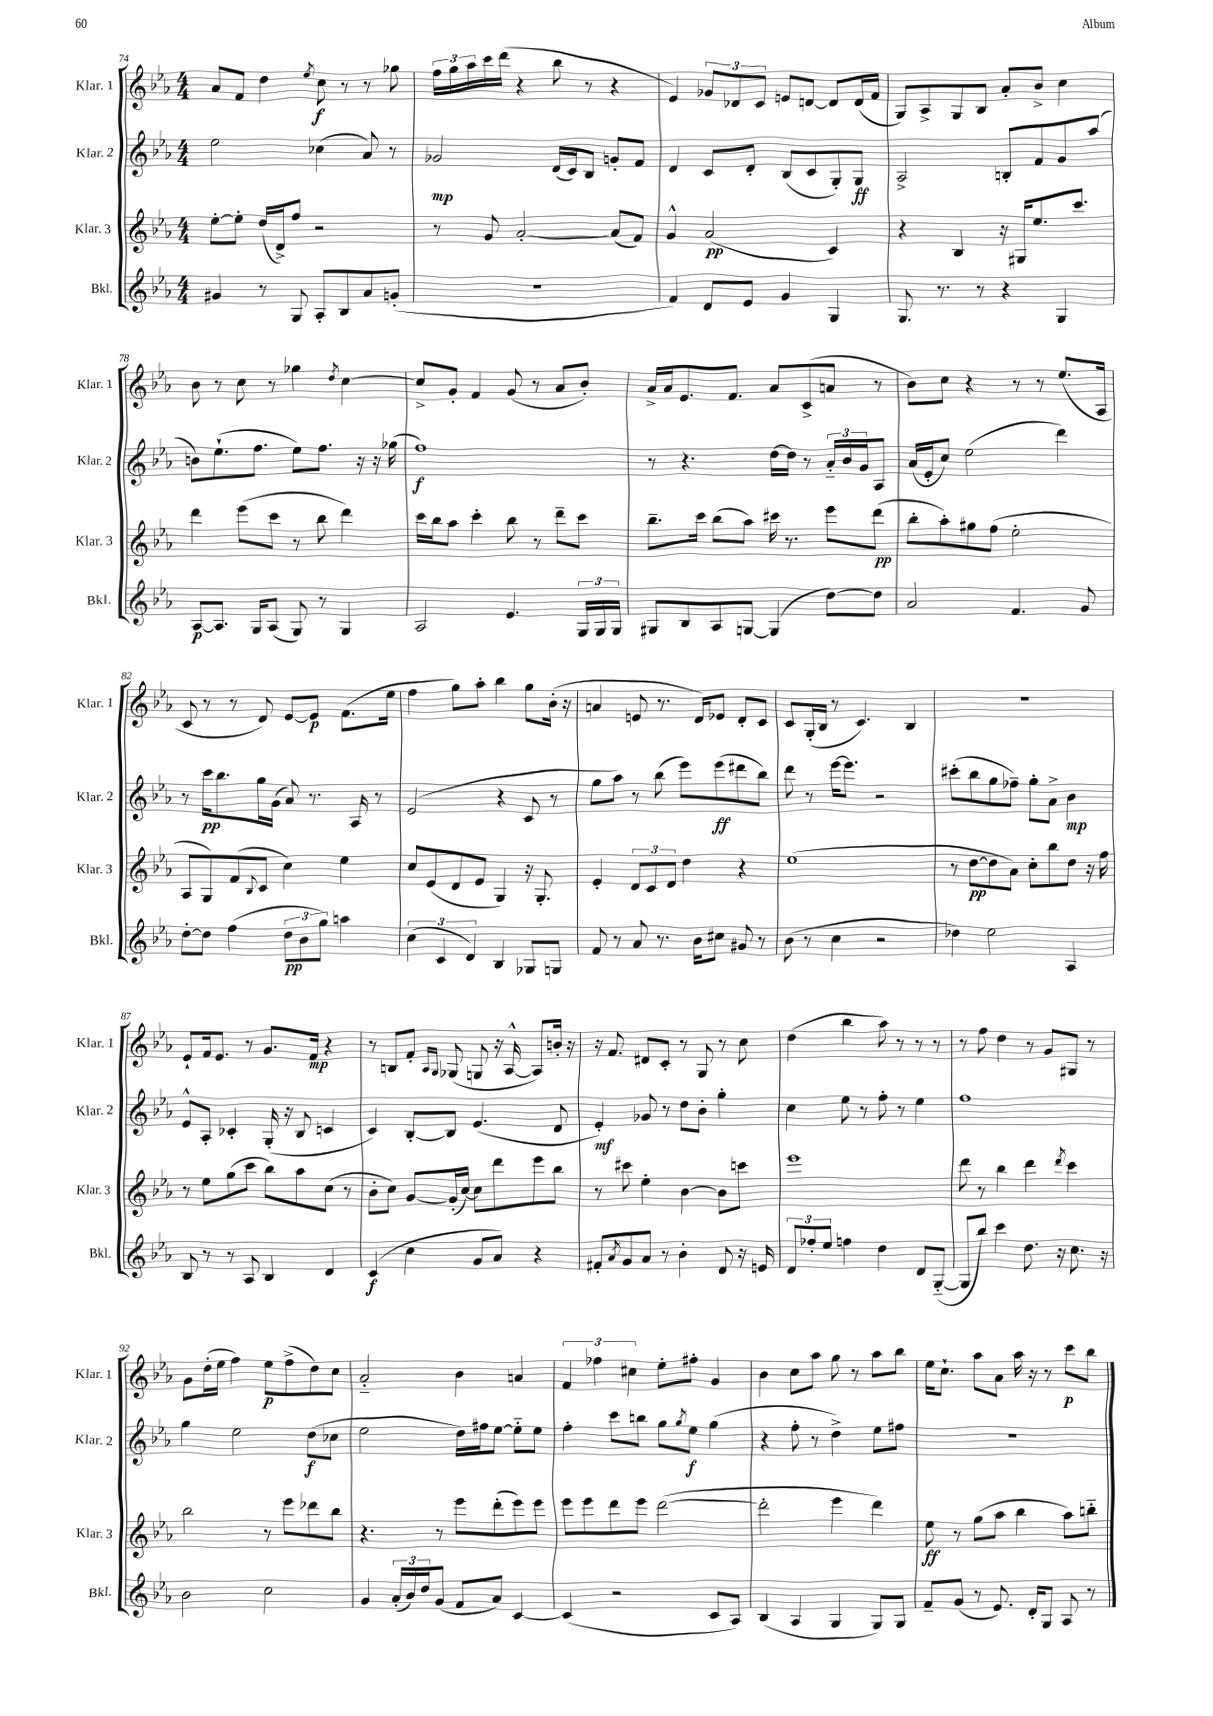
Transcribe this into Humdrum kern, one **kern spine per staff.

**kern	**dynam	**kern	**dynam	**kern	**dynam	**kern	**dynam
*part4	*part4	*part3	*part3	*part2	*part2	*part1	*part1
*staff4	*staff4	*staff3	*staff3	*staff2	*staff2	*staff1	*staff1
*I"Bkl.	*	*I"Klar. 3	*	*I"Klar. 2	*	*I"Klar. 1	*
*I'Bkl.	*	*I'Klar. 3	*	*I'Klar. 2	*	*I'Klar. 1	*
*clefG2	*	*clefG2	*	*clefG2	*	*clefG2	*
*k[b-e-a-]	*	*k[b-e-a-]	*	*k[b-e-a-]	*	*k[b-e-a-]	*
*M4/4	*	*M4/4	*	*M4/4	*	*M4/4	*
=74	=74	=74	=74	=74	=74	=74	=74
4g#X/	.	[8ee-'\L	.	2ee-\	.	8a-/L	.
.	.	8ee-'\J]	.	.	.	8f/J	.
8r	.	(16dd/LL	.	.	.	4dd\	.
.	.	16d^/J)	.	.	.	.	.
8G/	.	8ff/J	.	.	.	.	.
.	.	.	.	.	.	8qee-/	.
8A-'/L	.	2r	.	(4cc-X\	.	8cc\	f
8B-/	.	.	.	.	.	8r	.
8a-/	.	.	.	8a-/)	.	8r	.
(8gn'/J	.	.	.	8r	.	8gg-X\	.
=75	=75	=75	=75	=75	=75	=75	=75
1r	.	8r	.	2g-X/	mp	24ff\LL	.
.	.	.	.	.	.	24gg\	.
.	.	.	.	.	.	24aa-\	.
.	.	8g/	.	.	.	16ccc\	.
.	.	.	.	.	.	(16ddd\JJ	.
.	.	[2a-'/	.	.	.	4r	.
.	.	.	.	(16d/LL	.	8bb-\	.
.	.	.	.	16c/J)	.	.	.
.	.	.	.	8B-/J	.	8r	.
.	.	(8a-/L]	.	8gn'/L	.	4r	.
.	.	8f/J)	.	8f/J	.	.	.
=76	=76	=76	=76	=76	=76	=76	=76
4f/)	.	4g^^/	.	4d/	.	4e-/)	.
8d/L	.	(2a-/	pp	8c/L	.	12g-X/L	.
.	.	.	.	.	.	12d-X/	.
8e-/J	.	.	.	8d'/J	.	.	.
.	.	.	.	.	.	12c/J	.
4g/	.	.	.	(8B-/L	.	8en/L	.
.	.	.	.	8c/	.	[8dn/J	.
4G/	.	4c/)	.	8G'/)	.	8d/L]	.
.	.	.	.	8G/J	ff	(16d/L	.
.	.	.	.	.	.	16f/JJ	.
=77	=77	=77	=77	=77	=77	=77	=77
8.G/	.	4r	.	2A-^/	.	8G/L)	.
.	.	.	.	.	.	8A-^/	.
8.r	.	.	.	.	.	.	.
.	.	4B-/	.	.	.	8G/	.
8r	.	.	.	.	.	8B-/J	.
4r	.	16r	.	8Bn'/L	.	8a-'/L	.
.	.	16G#X/KL	.	.	.	.	.
.	.	8.ee-/	.	8f/	.	8b-^/J	.
4G/	.	.	.	8g/	.	4cc\	.
.	.	8.ccc/J	.	.	.	.	.
.	.	.	.	(8aa-/J	.	.	.
!!LO:LB:g=z
=78	=78	=78	=78	=78	=78	=78	=78
[8A-/L	p	4ddd\	.	8bn\L)	.	8b-\	.
8.A-/J]	.	.	.	(8.ee-`\	.	8r	.
.	.	(8eee-\L	.	.	.	8cc\	.
16G/KL	.	.	.	8.ff\J	.	.	.
(8A-/J	.	8ccc\J	.	.	.	8r	.
8G/)	.	8r	.	8ee-\L)	.	4gg-X\	.
8r	.	8bb-\	.	8.ff\J	.	.	.
.	.	.	.	.	.	8qdd/	.
4G/	.	4ddd\)	.	.	.	[4cc\	.
.	.	.	.	16r	.	.	.
.	.	.	.	16r	.	.	.
.	.	.	.	(16gg-X\	.	.	.
=79	=79	=79	=79	=79	=79	=79	=79
2A-/	.	16ccc\LL	.	1ff)	f	8cc^/L]	.
.	.	16bb-\J	.	.	.	.	.
.	.	8aa-\J	.	.	.	8g'/J	.
.	.	4ccc'\	.	.	.	4f/	.
4.e-/	.	8bb-\	.	.	.	(8g/	.
.	.	8r	.	.	.	8r	.
.	.	8ddd~\L	.	.	.	8a-/L	.
24G/LL	.	8ccc\J	.	.	.	8b-'/J)	.
24G/	.	.	.	.	.	.	.
24G/JJ	.	.	.	.	.	.	.
=80	=80	=80	=80	=80	=80	=80	=80
8G#X/L	.	8.bb-~\L	.	8r	.	16a-^/LL	.
.	.	.	.	.	.	16a-/J	.
8B-/	.	.	.	4.r	.	8.e-/	.
.	.	16ccc\Jk	.	.	.	.	.
8A-/	.	(8bb-\L	.	.	.	.	.
.	.	.	.	.	.	8.f/J	.
[8Gn/J	.	8aa-\J)	.	.	.	.	.
(4G/]	.	16ccc#X\	.	[16dd\LL	.	8a-/L	.
.	.	8.r	.	16dd\JJ]	.	.	.
.	.	.	.	8r	.	(8c^/	.
[8dd\L)	.	8eee-\L	.	24a-/LL	.	8an/J	.
.	.	.	.	24b-/	.	.	.
.	.	.	.	24g/J	.	.	.
8dd\J]	.	(8ddd\J	pp	8A-/J	.	8r	.
=81	=81	=81	=81	=81	=81	=81	=81
2a-/	.	8bb-'\L	.	(16a-/LL	.	8b-\L)	.
.	.	.	.	16e-'/J	.	.	.
.	.	8aa-'\)	.	8cc/J)	.	8cc\J	.
.	.	8gg#X\	.	(2ee-\	.	4r	.
.	.	(8ff\J	.	.	.	.	.
4.f/	.	2ee-'\	.	.	.	8r	.
.	.	.	.	.	.	8r	.
.	.	.	.	4ddd\)	.	(8.ee-/L	.
8g/	.	.	.	.	.	.	.
.	.	.	.	.	.	16A-/Jk	.
!!LO:LB:g=z
=82	=82	=82	=82	=82	=82	=82	=82
[8dd'\L	.	8A-/L	.	8r	.	8c/	.
8dd\J]	.	8G/)	.	16ccc\KL	pp	8r	.
.	.	.	.	8.bb-\	.	.	.
(4ff\	.	(8f/	.	.	.	8r	.
.	.	8qqB-/	.	.	.	.	.
.	.	8c/J	.	16gg\L	.	8d/)	.
.	.	.	.	(16g\JJ	.	.	.
12dd\L	pp	4cc\)	.	8a-/)	.	[8e-/L	.
12b-\	.	.	.	.	.	.	.
.	.	.	.	8.r	.	8e-/J]	p
12gg\J)	.	.	.	.	.	.	.
4aan\	.	4ee-\	.	.	.	(8.f\L	.
.	.	.	.	16A-/	.	.	.
.	.	.	.	8r	.	.	.
.	.	.	.	.	.	16ee-\Jk	.
=83	=83	=83	=83	=83	=83	=83	=83
(6cc\	.	8cc/L	.	(2e-/	.	4ff\	.
.	.	(8e-/	.	.	.	.	.
6c/	.	.	.	.	.	.	.
.	.	8d/	.	.	.	8gg\L)	.
6d/)	.	.	.	.	.	.	.
.	.	8e-/J	.	.	.	8aa-'\J	.
4B-/	.	4G/)	.	4r	.	4bb-\	.
8G-X/L	.	16r	.	8c/	.	8gg\L	.
.	.	8.G'/	.	.	.	.	.
8Gn/J	.	.	.	8r	.	(16b-'\Jk	.
.	.	.	.	.	.	16r	.
=84	=84	=84	=84	=84	=84	=84	=84
8f/	.	4e-'/	.	8gg\L	.	4an/	.
8r	.	.	.	8aa-\J)	.	.	.
8a-/	.	12d/L	.	8r	.	8en/	.
.	.	12c/	.	.	.	.	.
8.r	.	.	.	(8bb-\	.	8.r	.
.	.	12d/J	.	.	.	.	.
.	.	4dd\	.	8eee-\L)	.	.	.
16b-\KL	.	.	.	.	.	16d/KL)	.
8cc#X\J	.	.	.	(8eee-\	ff	8e-X/J	.
8g#X/	.	4r	.	8ddd#X\	.	8d'/L	.
8r	.	.	.	8bb-\J)	.	8c/J	.
=85	=85	=85	=85	=85	=85	=85	=85
(8b-\	.	(1ee-	.	8ddd\	.	8c/L	.
8r	.	.	.	8r	.	(16G'/L	.
.	.	.	.	.	.	16B-/JJ	.
4cc\	.	.	.	[16eee-\KL	.	8r	.
.	.	.	.	8.eee-\J]	.	.	.
.	.	.	.	.	.	4.c/)	.
2r	.	.	.	2r	.	.	.
.	.	.	.	.	.	4B-/	.
=86	=86	=86	=86	=86	=86	=86	=86
4dd-X\)	.	8r	.	(8ccc#X'\L	.	1r	.
.	.	[8dd\L	pp	8bb-\	.	.	.
2ee-\	.	8dd\]	.	8gg\	.	.	.
.	.	8a-\J)	.	8ff-X~\J)	.	.	.
.	.	8cc'\L	.	8gg'\L	.	.	.
.	.	8bb-\	.	8a-^\J	.	.	.
4A-/	.	8dd\J	.	4b-\	mp	.	.
.	.	16r	.	.	.	.	.
.	.	16ff\	.	.	.	.	.
!!LO:LB:g=z
=87	=87	=87	=87	=87	=87	=87	=87
8B-/	.	8r	.	8e-^^/L	.	8e-`/L	.
8r	.	8ee-\L	.	8A-'/J	.	16f/k	.
.	.	.	.	.	.	8.e-/J	.
8r	.	(8gg\	.	4c-X'/	.	.	.
8A-/	.	8ccc\J	.	.	.	8r	.
4B-/	.	8bb-\L)	.	(16G'/	.	8.g/L	.
.	.	.	.	16r	.	.	.
.	.	8aa-\	.	8B-/	.	.	.
.	.	.	.	.	.	16f/Jk	mp
4d/	.	(8cc\J	.	4cn/	.	4r	.
.	.	8r	.	.	.	.	.
=88	=88	=88	=88	=88	=88	=88	=88
(4c/	f	8b-'\L	.	4c/)	.	8r	.
.	.	8cc\J)	.	.	.	8Bn/L	.
4cc\	.	[8g/L	.	[8B-'/L	.	8f'/J	.
.	.	.	.	.	.	16qqA-/LL	.
.	.	.	.	.	.	16qqG/JJ	.
.	.	(16g'/L]	.	8B-/J]	.	(8G-X/	.
.	.	[16cc/JJ)	.	.	.	.	.
8g/L	.	8cc\L]	.	(4.e-/	.	8Gn/	.
8a-/J)	.	8ddd\	.	.	.	16r	.
.	.	.	.	.	.	[16A-^^/	.
4r	.	8eee-\	.	.	.	8A-/L])	.
.	.	8bb-\J	.	8d/	.	16bn'/Jk	.
.	.	.	.	.	.	16r	.
=89	=89	=89	=89	=89	=89	=89	=89
8f#X'/L	.	8r	.	4e-'/)	mf	16r	.
.	.	.	.	.	.	8.f/	.
8qa-/	.	.	.	.	.	.	.
8g/	.	8ccc#X\	.	.	.	.	.
8a-/J	.	4ee-'\	.	8g-X/	.	8d#X/L	.
8r	.	.	.	8r	.	8c'/J	.
4b-'\	.	[4b-\	.	8dd\L	.	8r	.
.	.	.	.	8b-'\J	.	8G/	.
8d/	.	8b-\L]	.	4gg'\	.	8r	.
16r	.	8cccn\J	.	.	.	8cc\	.
16en/	.	.	.	.	.	.	.
=90	=90	=90	=90	=90	=90	=90	=90
12d/L	.	1eee-	.	4cc\	.	(4dd\	.
12ff-X'/	.	.	.	.	.	.	.
12ee-/J	.	.	.	.	.	.	.
4ffn\	.	.	.	8ee-\	.	4bb-\	.
.	.	.	.	8r	.	.	.
4dd\	.	.	.	8ff'\	.	8aa-\)	.
.	.	.	.	8r	.	8r	.
8d/L	.	.	.	4ee-\	.	8r	.
([8G/J	.	.	.	.	.	8r	.
=91	=91	=91	=91	=91	=91	=91	=91
8G/L]	.	8ddd\	.	1ff	.	8r	.
8bb-/J)	.	8r	.	.	.	8ff\	.
4ccc\	.	4bb-\	.	.	.	4dd\	.
8.dd\	.	4ddd\	.	.	.	8r	.
.	.	.	.	.	.	8g/L	.
16r	.	.	.	.	.	.	.
.	.	8qddd/	.	.	.	.	.
8.cc\	.	4ccc\	.	.	.	8G#X/J	.
.	.	.	.	.	.	8r	.
16r	.	.	.	.	.	.	.
!!LO:LB:g=z
=92	=92	=92	=92	=92	=92	=92	=92
2b-\	.	2bb-\	.	4gg\	.	8g\L	.
.	.	.	.	.	.	(16dd'\L	.
.	.	.	.	.	.	16ee-\JJ	.
.	.	.	.	2ee-\	.	4ff\)	.
2cc\	.	8r	.	.	.	8ee-\L	p
.	.	8eee-\L	.	.	.	(8ff^\	.
.	.	8ddd-X\	.	(8dd\L	f	8dd\)	.
.	.	8bb-\J	.	8cc-X\J	.	8cc\J	.
=93	=93	=93	=93	=93	=93	=93	=93
4g/	.	4.r	.	2ee-\	.	2a-/	.
(24a-'/LL	.	.	.	.	.	.	.
24b-/)	.	.	.	.	.	.	.
24dd/J	.	.	.	.	.	.	.
(8g/J	.	8r	.	.	.	.	.
8f/L	.	8eee-\L	.	16dd\LL)	.	4b-\	.
.	.	.	.	16ff#X\J	.	.	.
8a-/J)	.	(8ddd'\	.	[8ee-\J	.	.	.
[4c/	.	8eee-\)	.	8ee-\L]	.	4an/	.
.	.	8eee-\J	.	8ee-\J	.	.	.
=94	=94	=94	=94	=94	=94	=94	=94
(4c/]	.	8eee-\L	.	4ff'\	.	6f/	.
.	.	8eee-\	.	.	.	.	.
.	.	.	.	.	.	6ff-X\	.
2r	.	8ddd\	.	8ccc\L	.	.	.
.	.	.	.	.	.	6cc#X\	.
.	.	8eee-\J	.	8bbn\J	.	.	.
.	.	([2ddd\	.	8gg\L	.	8ee-'\L	.
.	.	.	.	8qgg/	.	.	.
.	.	.	.	8ee-\J	f	8ff#X'\J	.
8c/L	.	.	.	(4gg\	.	4g/	.
8A-/J)	.	.	.	.	.	.	.
=95	=95	=95	=95	=95	=95	=95	=95
(4B-/	.	2ddd'\]	.	4r	.	4b-\	.
4A-/	.	.	.	8ff'\	.	8cc\L	.
.	.	.	.	8r	.	8aa-\J	.
4G/	.	4eee-\	.	4dd^\)	.	8gg\	.
.	.	.	.	.	.	8r	.
8G/L)	.	4ddd\)	.	8ee-\L	.	8aa-\L	.
8G/J	.	.	.	8ff#X\J	.	8bb-\J	.
=96	=96	=96	=96	=96	=96	=96	=96
8f~/L	.	8ee-\	ff	1r	.	16ee-\KL	.
.	.	.	.	.	.	8.cc`\J	.
(8g/J	.	8r	.	.	.	.	.
8r	.	(8gg\L	.	.	.	8aa-\L	.
8.e-/)	.	8aa-\J	.	.	.	8a-\J	.
.	.	4bb-\	.	.	.	16aa-\	.
16d'/KL	.	.	.	.	.	16r	.
8G/J	.	.	.	.	.	8r	.
8A-/	.	8aa-\L)	.	.	.	8ccc\L	p
8r	.	8bbn\J	.	.	.	8bb-\J	.
==	==	==	==	==	==	==	==
*-	*-	*-	*-	*-	*-	*-	*-
